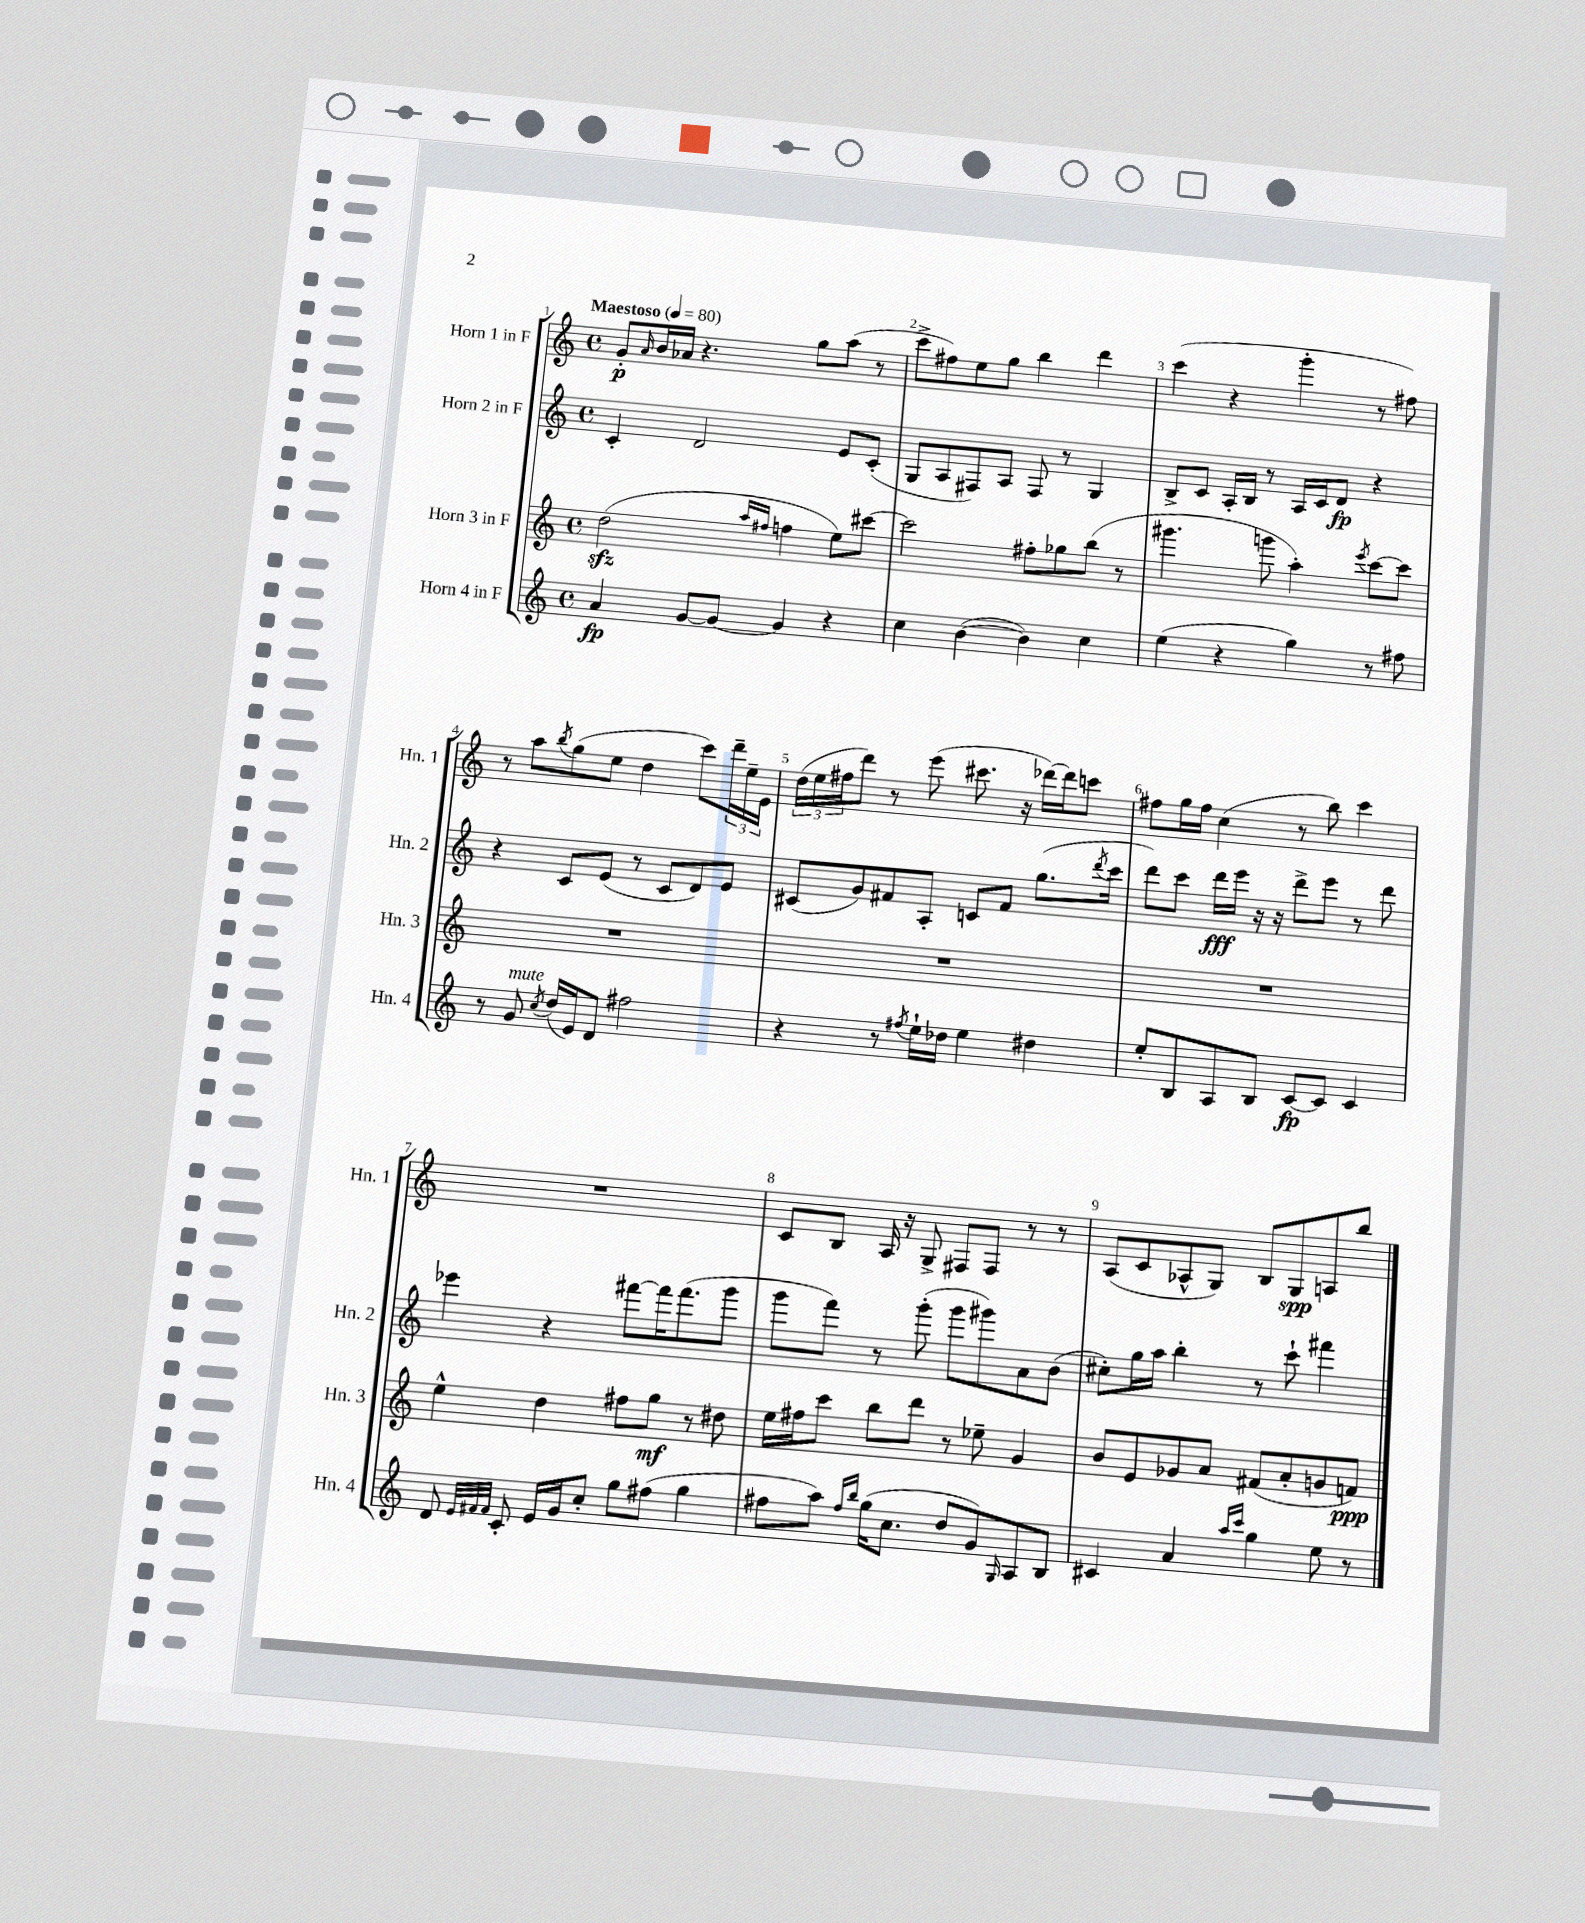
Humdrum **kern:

**kern	**kern	**kern	**kern
*staff4	*staff3	*staff2	*staff1
*clefG2	*clefG2	*clefG2	*clefG2
*k[]	*k[]	*k[]	*k[]
*M4/4	*M4/4	*M4/4	*M4/4
*met(c)	*met(c)	*met(c)	*met(c)
*MM80	*MM80	*MM80	*MM80
4a/	(2dd\	4c'/	8g'/L
.	.	.	16qqa/
.	.	.	16b/L
.	.	.	16a-/JJ
[8g/L	.	2d/	4.r
8g/_J	.	.	.
.	16qqaa/LL	.	.
.	16qqff#/JJ	.	.
4g/]	4ff\	.	.
.	.	.	8gg\L
4r	8ee\L)	8e/L	(8aa\J
.	[8ccc#\J	(8c'/J	8r
=	=	=	=
4cc\	2ccc#\]	8G/L	8ccc^\L
.	.	8A/	8ff#\)
([4b\	.	8F#/)	8ee\
.	.	8A/J	8gg\J
4b\])	8ff#'\L	8F#/	4bb\
.	8gg-\	8r	.
4cc\	(8bb\J	4G/	4ddd\
.	8r	.	.
=	=	=	=
(4ee\	4.ggg#\	8B^/L	(4ccc\
.	.	8c/J	.
4r	.	16A'/LL	4r
.	.	16B/JJ	.
.	8ggg\	8r	.
4gg\)	4aa'\)	16A/LL	4ggg'\
.	.	16c/J	.
.	.	8d/J	.
.	8qeee/	.	.
8r	[8ccc\L	4r	8r
8ff#\	8ccc\]J	.	8ff#\)
=	=	=	=
8r	1r	4r	8r
8g/	.	.	8aa\L
8qcc/	.	.	8qbb/
(16dd/LL	.	8c/L	(8gg\
16e/J)	.	.	.
8d/J	.	(8e/J	8ee\J
2ff#\	.	8r	4dd\
.	.	8c/L	.
.	.	8d/)	8ccc\L)
.	.	8e/J	24ddd~\L
.	.	.	24ee~\
.	.	.	24e\JJ
=	=	=	=
4r	1r	(8c#/L	(24dd\LL
.	.	.	24ee\
.	.	.	24ff#\J
.	.	8g/)	8ddd\J)
8r	.	8f#/	8r
8qff#/	.	.	.
16ee`\LL	.	8A'/J	(8eee\
16dd-\JJ	.	.	.
4ee\	.	8c/L	8.ccc#\
.	.	8f#/J	.
.	.	.	16r
4dd#\	.	(8.gg\L	[16ddd-\LL)
.	.	.	16ddd-\]J
.	.	.	8ccc\J
.	.	8qddd/	.
.	.	16ccc\Jk	.
=	=	=	=
8ee'/L	1r	8ddd\L)	8ff#\L
8B/	.	8ccc\J	16gg\L
.	.	.	16ff#\JJ
8A/	.	16ddd\LL	(4cc\
.	.	16eee\JJ	.
8B/J	.	16r	.
.	.	16r	.
[8c/L	.	8ddd^\L	8r
8c/]J	.	8eee\J	8bb\)
4c/	.	8r	4ccc\
.	.	8ddd\	.
=	=	=	=
8d/	4ee^^\	4eee-\	1r
32qqe/LLL	.	.	.
32qqf#/	.	.	.
32qqf#/JJJ	.	.	.
8c'/	.	.	.
16e/LL	4dd\	4r	.
16g/J	.	.	.
8cc'/J	.	.	.
8gg\L	8ff#\L	[8fff#\L	.
(8ff#\J	8gg\J	16fff#\]K	.
.	.	(8.fff#\	.
4gg\	8r	.	.
.	8dd#\	8ggg\J	.
=	=	=	=
8ff#\L	16ee\LL	8ggg\L	8c/L
.	16ff#\J	.	.
8aa\J)	8ccc\J	8fff\J)	8B/J
16qqff#/LL	.	.	.
16qqbb/JJ	.	.	.
(16gg\LK	8bb\L	8r	16A/
8.cc\J	.	.	16r
.	8ddd\J	(8ggg'\	8G^/
8dd/L	8r	8ggg\L	8F#/L
8g/)	8ee-~\	8ggg#\)	8F#/J
16qqG/	.	.	.
8A/	4g/	8a\	8r
8B/J	.	(8b\J	8r
=	=	=	=
4c#/	8b/L	8cc#'\L)	(8A/L
.	8e/	16gg\L	8c/
.	.	16aa\JJ	.
4a/	8g-/	4bb'\	8A-^^/
.	8a/J	.	8G/J)
16qqaa/LL	.	.	.
16qqccc/JJ	.	.	.
4gg\	(8f#/L	8r	8B/L
.	8a'/	8ccc`\	8G/
8ee\	8g/	4fff#\	8A/
8r	8f/J)	.	8bb/J
==	==	==	==
*-	*-	*-	*-
